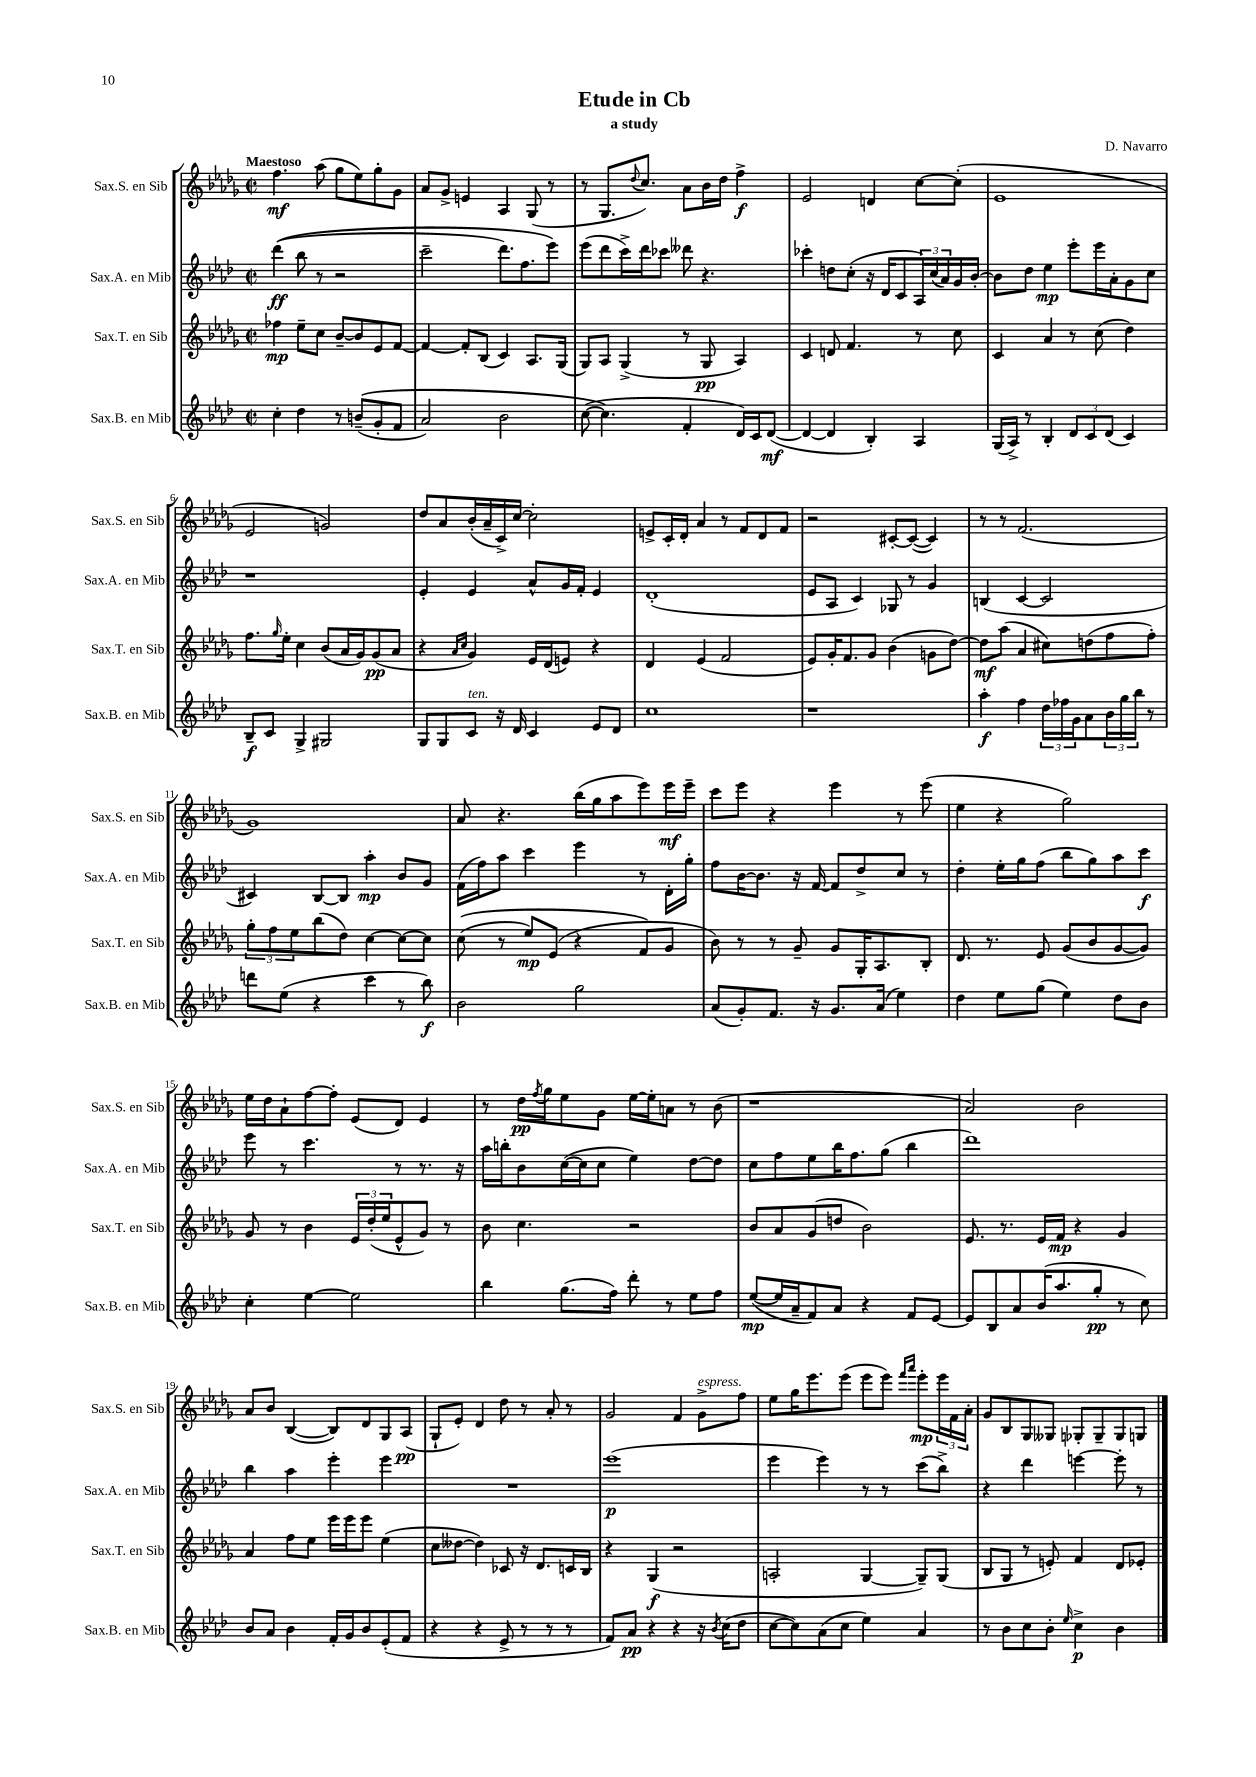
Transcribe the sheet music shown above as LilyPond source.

\header { title = "Etude in Cb" composer = "D. Navarro" subtitle = "a study" }
<<
\new StaffGroup <<
\new Staff = "s0" \with { instrumentName = "Sax.S. en Sib" shortInstrumentName = "Sax.S. en Sib" } {
    \clef treble \key des \major \defaultTimeSignature \time 2/2 \tempo "Maestoso"
    f''4.\mf aes''8( ges''8 ees''8) ges''8-. ges'8 |
    aes'8 ges'8-> e'4 aes4 ges8( r8 |
    r8 ges8. \appoggiatura { des''8 } c''8.) aes'8 bes'16 des''16 f''4->\f |
    ees'2 d'4 c''8~ c''8-.( |
    ees'1 |
    ees'2 g'2) |
    des''8 aes'8 bes'16-.( aes'16-- c'16->) c''16~ c''2-. |
    e'8-> c'16-. des'16-. aes'4 r8 f'8 des'8 f'8 |
    r2 cis'8~-. cis'8~( cis'4) |
    r8 r8 f'2.( |
    ges'1) |
    aes'8 r4. bes''16( ges''16 aes''8 ees'''8) ees'''16\mf ees'''16-- |
    c'''8 ees'''8 r4 ees'''4 r8 ees'''8( |
    ees''4 r4 ges''2) |
    ees''16 des''16 aes'8-! f''8~ f''8-. ees'8( des'8) ees'4 |
    r8 des''16\pp \acciaccatura { f''8 } ges''16 ees''8 ges'8 ees''16~ ees''16-. a'8 r8 bes'8( |
    r1 |
    aes'2) bes'2 |
    aes'8 bes'8 bes4~( bes8) des'8 ges8 aes8\pp( |
    ges8-! ees'8-.) des'4 des''8 r8 aes'8-. r8 |
    ges'2 f'4 ges'8->^\markup { \italic "espress." } f''8 |
    ees''8 ges''16 ees'''8. ees'''8( ees'''8 ees'''8) \grace { f'''16 aes'''16 } ees'''8-.\mp \tuplet 3/2 { ees'''16 f'16 aes'16-. } |
    ges'8 bes8 ges8 geses8 ges8-. ges8-- ges8 g8 \bar "|." |
}
\new Staff = "s1" \with { instrumentName = "Sax.A. en Mib" shortInstrumentName = "Sax.A. en Mib" } {
    \clef treble \key aes \major \defaultTimeSignature \time 2/2
    des'''4\ff(\( bes''8 r8 r2 |
    c'''2-- des'''8.) f''8. ees'''8\) |
    ees'''8( des'''8 c'''16->) des'''16 ces'''8 deses'''8 r4. |
    ces'''4-. d''8 c''8-.( r16 des'16 c'8 \tuplet 3/2 { aes16) c''16( aes'16) } g'16 bes'16~-. |
    bes'8 des''8 ees''4\mp ees'''8-. ees'''16 aes'16-. g'8 c''8 |
    r1 |
    ees'4-. ees'4 aes'8-^ g'16 f'16-. ees'4 |
    des'1-.( |
    ees'8 aes8 c'4) ges8 r8 g'4 |
    b4( c'4~ c'2 |
    cis'4) bes8~ bes8 aes''4-.\mp bes'8 g'8 |
    f'16( f''16) aes''8 c'''4 ees'''4 r8 des'16-. g''16-. |
    f''8 bes'16~ bes'8. r16 f'16~ f'8 des''8-> c''8 r8 |
    des''4-. ees''16-. g''16 f''8( bes''8 g''8) aes''8 c'''8\f |
    ees'''8 r8 c'''4. r8 r8. r16 |
    aes''16 b''16-. bes'8 c''16~( c''16 c''8 ees''4) des''8~ des''8 |
    c''8 f''8 ees''8 bes''16 f''8. g''8( bes''4 |
    des'''1) |
    bes''4 aes''4 ees'''4-. ees'''4 |
    R1 |
    ees'''1\p( |
    ees'''4 ees'''4) r8 r8 c'''8( bes''8->) |
    r4 des'''4 e'''4~ e'''8-. r8 \bar "|." |
}
\new Staff = "s2" \with { instrumentName = "Sax.T. en Sib" shortInstrumentName = "Sax.T. en Sib" } {
    \clef treble \key des \major \defaultTimeSignature \time 2/2
    fes''4\mp ees''8-- c''8 bes'8~-- bes'8 ees'8 f'8~ |
    f'4~ f'8-. bes8( c'4) aes8. ges16( |
    ges8) aes8 ges4->( r8 ges8\pp aes4) |
    c'4 d'8 f'4. r8 c''8 |
    c'4 aes'4 r8 c''8( des''4) |
    f''8. \grace { ges''16 } ees''16-. c''4 bes'8( aes'16 ges'16) ges'8\pp( aes'8 |
    r4 \grace { aes'16 c''16 } ges'4) ees'16 des'16( e'8) r4 |
    des'4 ees'4( f'2 |
    ees'8) ges'16-. f'8. ges'8 bes'4( g'8 des''8~) |
    des''8\mf aes''8( aes'4 cis''8) d''8( f''8 f''8-.) |
    \tuplet 3/2 { ges''8-. f''8 ees''8 } bes''8( des''8) c''4~ c''8~ c''8 |
    c''8(\( r8 ees''8\mp) ees'8( r4 f'8\) ges'8 |
    bes'8) r8 r8 ges'8-- ges'8 ges16-. aes8. bes8-. |
    des'8. r8. ees'8 ges'8( bes'8 ges'8~ ges'8) |
    ges'8 r8 bes'4 \tuplet 3/2 { ees'16 des''16-.( ees''16 } ees'8-^ ges'8) r8 |
    bes'8 c''4. r2 |
    bes'8 aes'8 ges'8( d''8 bes'2) |
    ees'8. r8. ees'16 f'16\mp r4 ges'4 |
    aes'4 f''8 ees''8 ees'''16 ees'''16 ees'''8 ees''4( |
    c''8 deses''8~ deses''4) ces'8 r16 des'8. c'16 bes16 |
    r4 ges4\f( r2 |
    a2-. ges4~ ges8--) ges8( |
    bes8 ges8 r8 e'8-.) f'4 des'8 ees'8-. \bar "|." |
}
\new Staff = "s3" \with { instrumentName = "Sax.B. en Mib" shortInstrumentName = "Sax.B. en Mib" } {
    \clef treble \key aes \major \defaultTimeSignature \time 2/2
    c''4-. des''4 r8 b'8--(\( g'8-. f'8 |
    aes'2) bes'2 |
    c''8~( c''4.\) f'4-. des'16) c'16 des'8~\mf( |
    des'4~ des'4 bes4-.) aes4 |
    g16( aes16->) r8 bes4-. \tuplet 3/2 { des'8 c'8 des'8( } c'4) |
    bes8--\f c'8 g4-> gis2 |
    g8 g8 c'8^\markup { \italic "ten." } r16 des'16 c'4 ees'8 des'8 |
    c''1 |
    r1 |
    aes''4-.\f f''4 \tuplet 3/2 { des''16 fes''16 g'16 } aes'8 \tuplet 3/2 { bes'16 g''16 bes''16 } r8 |
    d'''8 ees''8( r4 c'''4 r8 bes''8\f) |
    bes'2 g''2 |
    aes'8( g'8-.) f'8. r16 g'8. aes'16( ees''4) |
    des''4 ees''8 g''8( ees''4) des''8 bes'8 |
    c''4-. ees''4~ ees''2 |
    bes''4 g''8.( f''16) des'''8-. r8 ees''8 f''8 |
    ees''8~\mp( ees''16 aes'16-- f'8) aes'8 r4 f'8 ees'8~ |
    ees'8 bes8 aes'8 bes'16( aes''8. g''8-.\pp r8 c''8) |
    bes'8 aes'8 bes'4 f'16-. g'16 bes'8 ees'8-.( f'8 |
    r4 r4 ees'8-> r8 r8 r8 |
    f'8) aes'8\pp r4 r4 r16 \acciaccatura { bes'8 } c''16( des''8 |
    c''8~ c''8) aes'8( c''8 ees''4) aes'4 |
    r8 bes'8 c''8 bes'8-. \grace { ees''16 } c''4->\p bes'4 \bar "|." |
}
>>
>>
